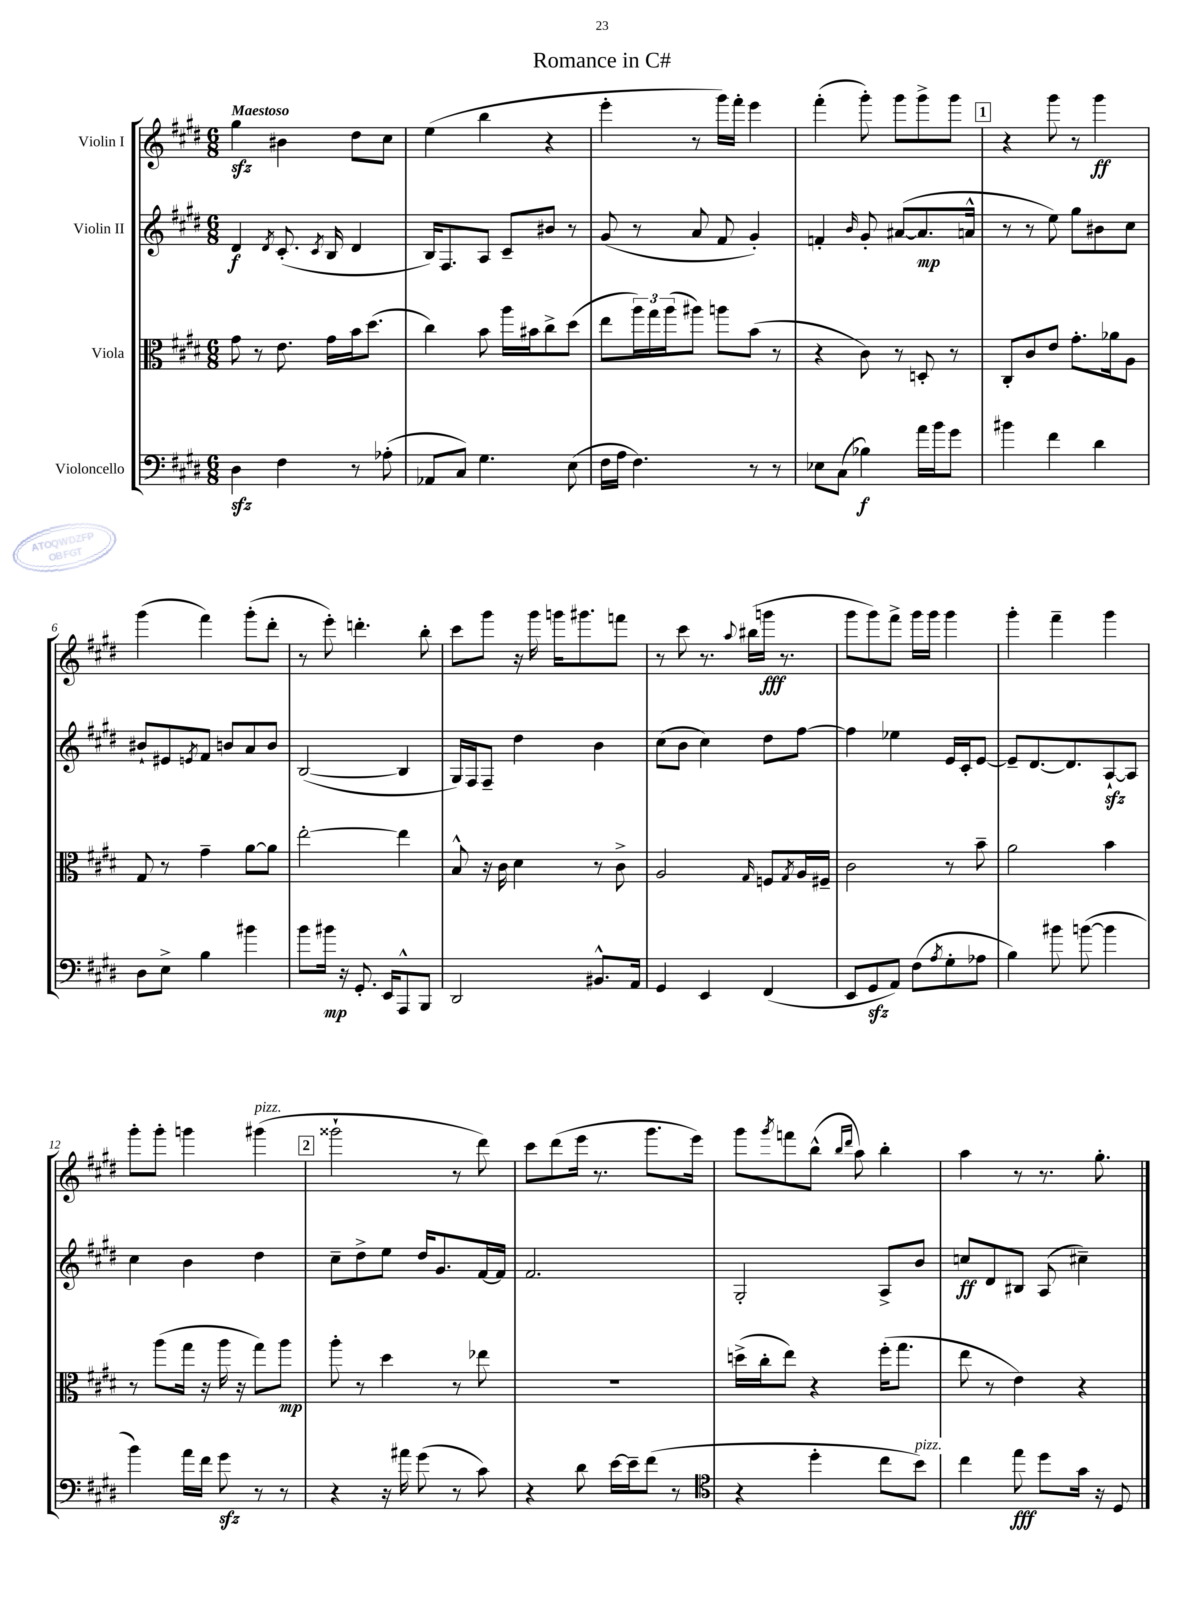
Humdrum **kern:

**kern	**kern	**kern	**kern
*staff4	*staff3	*staff2	*staff1
*clefF4	*clefC3	*clefG2	*clefG2
*k[f#c#g#d#]	*k[f#c#g#d#]	*k[f#c#g#d#]	*k[f#c#g#d#]
*M6/8	*M6/8	*M6/8	*M6/8
4D#	8g#	4d#	4gg#
.	8r	.	.
.	.	8qd#	.
4F#	8.e	(8.c#'	4b#
.	.	8qc#	.
.	16g#	16B	.
8r	16b	4d#	8dd#
.	(8.dd#	.	.
(8A-'	.	.	8cc#
=	=	=	=
8AA-	4cc#)	16B)	(4ee
.	.	8.F#	.
8C#)	.	.	.
4.G#	8b	8A	4bb
.	16aa	8c#~	.
.	16b#	.	.
.	8cc#^	8b#	4r
(8E	(8dd#	8r	.
=	=	=	=
16F#	8ee	(8g#	4eee'
16A	.	.	.
4.F#)	24aa)	8r	.
.	24gg#	.	.
.	(24aa	.	.
.	8aa#)	8a	8r
.	8aa	8f#	16ggg#)
.	.	.	16fff#'
8r	(8b	4g#')	4eee
8r	8r	.	.
=	=	=	=
8E-	4r	4f'	(4fff#'
(8C#	.	.	.
.	.	16qqb	.
4B-)	8c#)	8g#'	8ggg#')
.	8r	([8a#	8ggg#
16a	8D'	8.a#]	8ggg#^
16b	.	.	.
8g#	8r	.	8ggg#
.	.	16a^^	.
=	=	=	=
4b#	8C#'	8r	4r
.	8c#	8r	.
4f#	8e	8ee)	8ggg#
.	8.g#'	8gg#	8r
4d#	.	8b#	4ggg#
.	16a-	.	.
.	8A	8cc#	.
=	=	=	=
8D#	8G#	8b#`	(4ggg#
8E^	8r	8e#	.
.	.	8qe	.
4B	4g#~	8f#	4fff#)
.	.	8b	.
4b#	[8a	8a	(8ggg#'
.	8a]	8b	8ddd#'
=	=	=	=
8b	[2ee'	([2B	8r
16b#	.	.	8eee')
16r	.	.	.
8.GG#'	.	.	4.ddd'
16EE	.	.	.
8AAA^^	4ee]	4B]	.
8BBB	.	.	8bb'
=	=	=	=
2DD#	8B^^	16G#)	8ccc#
.	.	16F#	.
.	16r	8F#~	8ggg#
.	16c#	.	.
.	4d#	4dd#	16r
.	.	.	16ggg#
.	.	.	16ggg
.	.	.	8.ggg#
8.BB#^^	8r	4b	.
.	8c#^	.	8fff
16AA	.	.	.
=	=	=	=
4GG#	2A	(8cc#	8r
.	.	8b	8ccc#
4EE	.	4cc#)	8.r
.	.	.	8qqaa
.	.	.	(16bb#
.	16qqG#	.	.
(4FF#	8F	8dd#	16ggg
.	.	.	8.r
.	8qG#	.	.
.	16A	[8ff#	.
.	16F#~	.	.
=	=	=	=
8EE	2c#	4ff#]	8ggg#
8GG#	.	.	8ggg#)
8AA)	.	4ee-	8fff#^
(8F#	.	.	16ggg#
.	.	.	16ggg#
8qA	.	.	.
8G#'	8r	16e	4ggg#
.	.	16c#'	.
8A-	8b~	[8e	.
=	=	=	=
4B)	2a	8e~]	4ggg#'
.	.	[8.d#	.
8b#	.	.	4fff#~
.	.	8.d#]	.
([8b	.	.	.
4b]	4b	[8A`	4ggg#
.	.	8A]	.
=	=	=	=
4b)	8r	4cc#	8ggg#'
.	(8aa	.	8ggg#'
16a	16gg#	4b	4ggg
16f#	16r	.	.
8g#	16aa	.	.
.	16r	.	.
8r	8gg#)	4dd#	(4ggg#
8r	8aa	.	.
=	=	=	=
4r	8aa'	8cc#~	2ggg##`
.	8r	8dd#^	.
16r	4dd#	8ee	.
16a#	.	.	.
(8g#	.	16dd#	.
.	.	8.g#	.
8r	8r	.	8r
8c#)	8ee-	[16f#	8ddd#)
.	.	16f#]	.
=	=	=	=
4r	2.r	2.f#	8ccc#
.	.	.	(8ddd#
8d#	.	.	16eee
.	.	.	8.r
[16e	.	.	.
16e~]	.	.	.
(8f#	.	.	8.ggg#
8r	.	.	.
.	.	.	16eee)
=	=	=	=
*clefC4	*	*	*
4r	(16dd^	2G#'	8ggg#
.	16cc#'	.	.
.	.	.	8qggg#
.	8ee)	.	8fff
4dd#'	4r	.	(8bb^^
.	.	.	16qqbb
.	.	.	16qqddd#
.	.	.	8aa)
8cc#	(16ff#'	8A^	4bb'
.	8.gg#	.	.
8b)	.	8b	.
=	=	=	=
4cc#	8ee	8cc	4aa
.	8r	8d#	.
8ee	4e)	8B#	8r
8dd#	.	(8A	8.r
16g#	4r	4cc#~)	.
16r	.	.	8.gg#'
8D#	.	.	.
==	==	==	==
*-	*-	*-	*-
